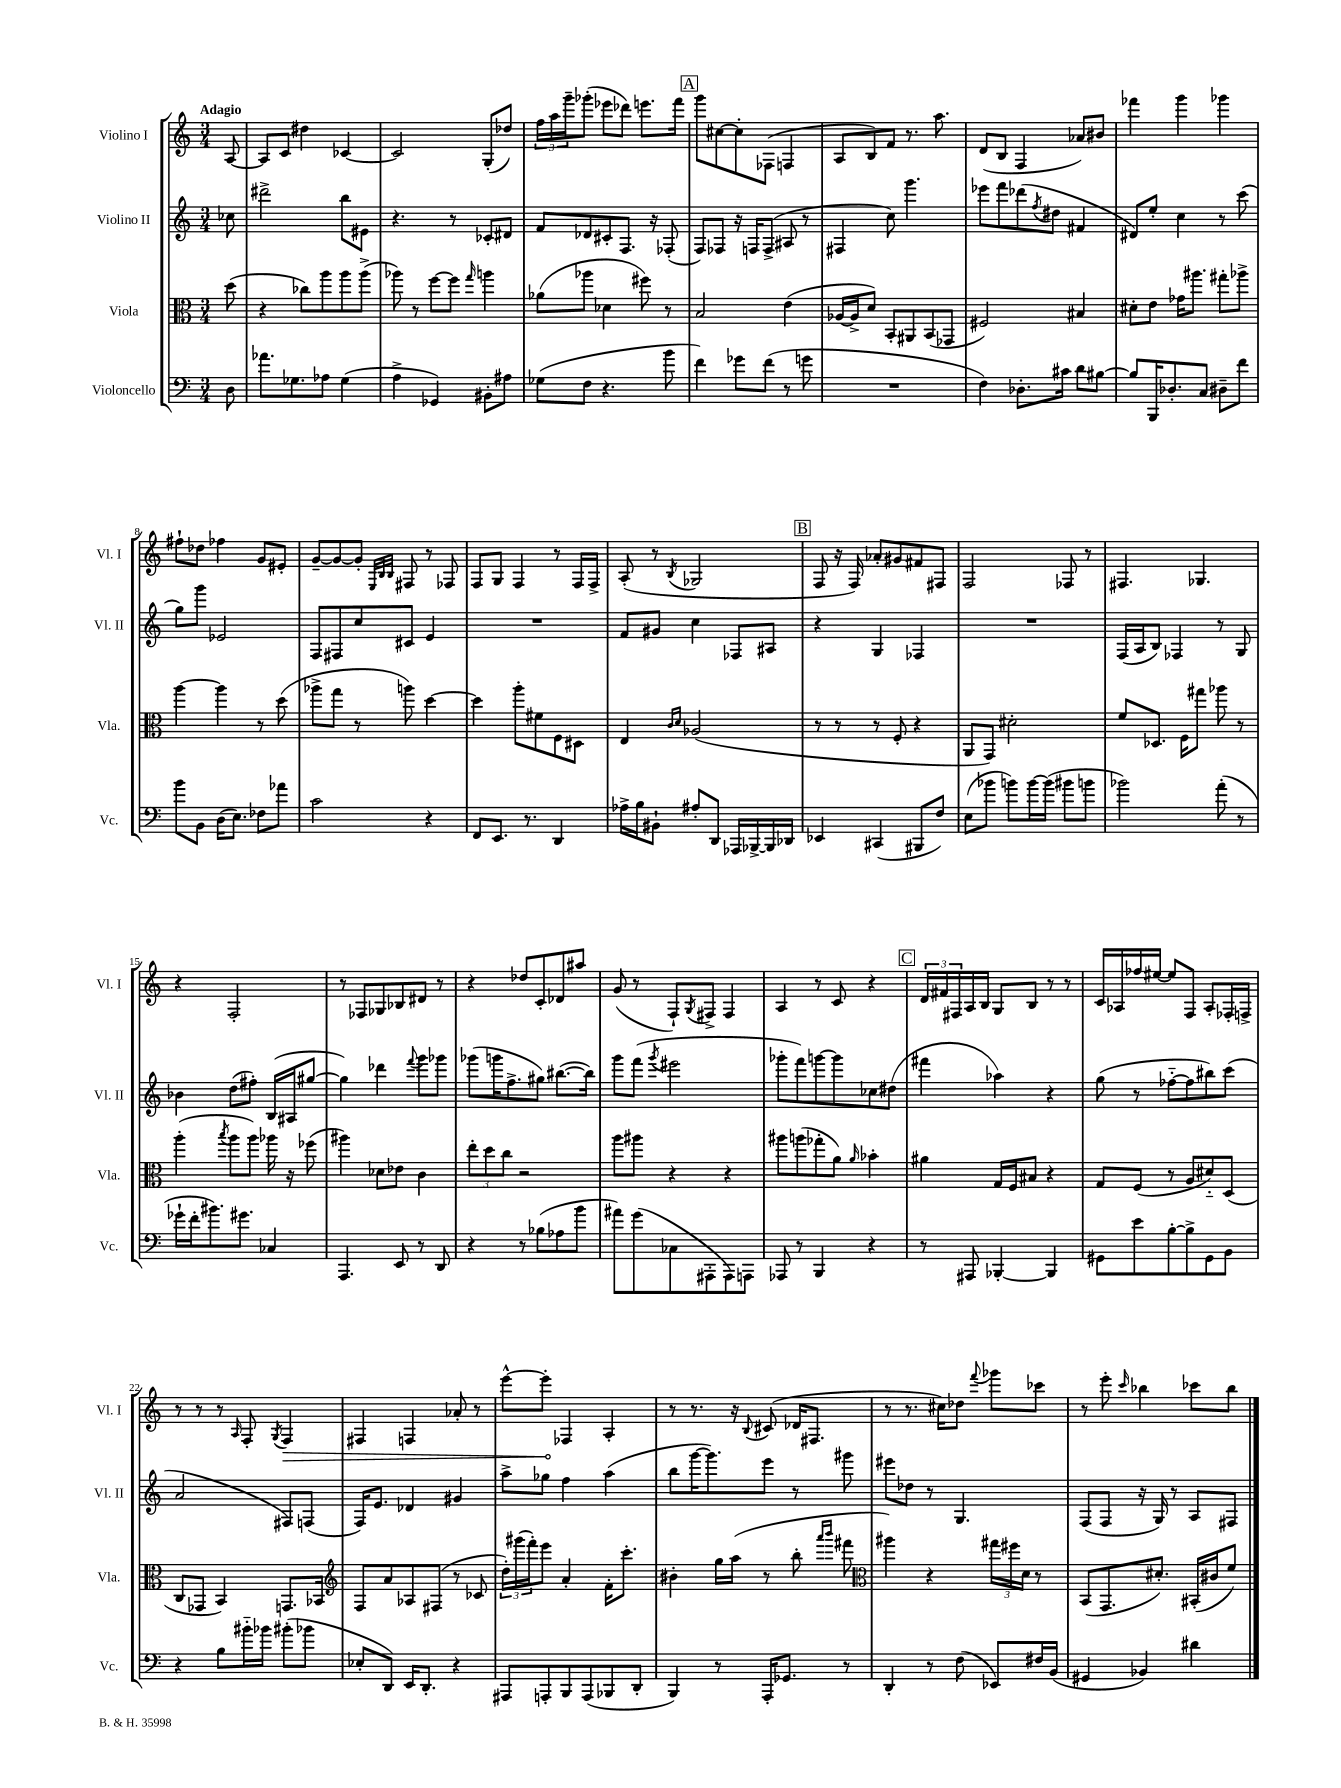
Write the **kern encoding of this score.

**kern	**kern	**kern	**kern
*staff4	*staff3	*staff2	*staff1
*clefF4	*clefC3	*clefG2	*clefG2
*k[]	*k[]	*k[]	*k[]
*M3/4	*M3/4	*M3/4	*M3/4
8D\	(8dd\	8cc-\	[8A/
=	=	=	=
8.a-\L	4r	2ddd#^\	8A/]L
.	.	.	8c/J
8.G-\	.	.	.
.	8cc-\L)	.	4dd#\
8A-\J	8aa\	.	.
(4G-\	8aa\	8bb\L	[4c-/
.	(8aa^\J	8e#\J	.
=	=	=	=
4A^\	8aa-\)	4.r	2c-/]
.	8r	.	.
4GG-/)	[8ff\L	.	.
.	8ff\]J	8r	.
.	16qqgg/	.	.
8BB#'\L	4aa\	8c-'/L	(8G'/L
8A#\J	.	8d#/J	8dd-/J)
=	=	=	=
(8G-\L	(8a-\L	8f/L	24ff\LL
.	.	.	24aa\
.	.	.	24ggg~\J
8F\J	8aa-\J	8d-/	(8ggg-'\J
4.r	4d-\	8c#'/	8eee-\L
.	.	8.F/J	8ddd-\J)
.	8ff#\)	.	8.eee\L
.	.	16r	.
8b\	8r	(8F-'/	.
.	.	.	16fff\Jk
=	=	=	=
4f\)	2B/	8F/L)	8ggg\L
.	.	8F-/J	[8cc#\
8g-\L	.	16r	8cc#'\]
.	.	16F/LK	.
(8f\J	.	(8F^/J	(8F-\J
8r	(4e\	8A#/	4F/
8g\	.	8r	.
=	=	=	=
2.r	[16A-/LL	4F#/	8A/L
.	16A-^/]J	.	.
.	8d/J)	.	8B/)
.	8BB'/L	8cc\)	8f/J
.	8AA#/	4.ggg\	8.r
.	(8BB/	.	.
.	.	.	8.aa\
.	8GG-/J	.	.
=	=	=	=
4F\)	2F#/)	8eee-\L	(8d/L
.	.	8fff\	8B/J
8.D-'\L	.	(8ddd-\	4F/
.	.	8qff/	.
.	.	8dd#\J	.
16c#\Jk	.	.	.
8d\L	4B#/	4f#/	8a-/L)
[8B#\J	.	.	8b#/J
=	=	=	=
8B#/]L	8d#'\L	8d#/L)	4fff-\
16BBB/K	8e\J	8ee'/J	.
8.D-'/	.	.	.
.	16g-\LK	4cc\	4ggg\
.	8.aa#\J	.	.
8C/J	.	.	.
8D#~\L	8gg#'\L	8r	4ggg-\
8f\J	8aa-^\J	(8ccc\	.
=	=	=	=
8b\L	[4aa\	8gg\L)	8ff#`\L
8BB\J	.	8ggg\J	8dd-\J
(16D\LK	4aa\]	2e-/	4ff-\
8.E\J)	.	.	.
8F-\L	8r	.	8g/L
8a-\J	(8dd\	.	8e#'/J
=	=	=	=
2c\	8aa-^\L	8F/L	[8g~/L
.	8gg\J	8F#/	8g/_
.	8r	8cc/	8g'/]J
.	.	.	32qqE/LLL
.	.	.	32qqB/
.	.	.	32qqB/JJJ
.	8aa\)	8c#/J	8F#/
4r	[4dd\	4e/	8r
.	.	.	8F-/
=	=	=	=
8FF/L	4dd\]	2.r	8F/L
8.EE/J	.	.	8G/J
.	8aa'\L	.	4F/
8.r	.	.	.
.	8f#\	.	.
4DD/	8F\	.	8r
.	8D#\J	.	16F/LL
.	.	.	16F^/JJ
=	=	=	=
16A-^\LL	4E/	8f/L	(8A'/
16B\J	.	.	.
8BB#`\J	.	8g#/J	8r
.	16qqc/LL	.	.
.	16qqd/JJ	.	8qB/
8A#'/L	(2A-/	4cc\	2G-/
8DD/J	.	.	.
16AAA-/LL	.	8F-/L	.
[16BBB-^/	.	.	.
16BBB-/]	.	8A#/J	.
16DD-/JJ	.	.	.
=	=	=	=
4EE-/	8r	4r	8F/
.	8r	.	16r
.	.	.	16F/)
(4CC#/	8r	4G/	8a-'/L
.	8F'/	.	8g#/
8BBB#/L	4r	4F-/	8f#/
8F/J)	.	.	8F#/J
=	=	=	=
(8E\L	8AA/L	2.r	2F/
8b-\J	8GG/J)	.	.
8b\L)	2d#'\	.	.
[16b\L	.	.	.
(16b\]JJ	.	.	.
8b#\L	.	.	8F-/
8b\J	.	.	8r
=	=	=	=
2b-\)	8f/L	(16F/LL	4.F#/
.	.	16A/J	.
.	8.D-/J	8B/J)	.
.	.	4F-/	.
.	16F\LK	.	.
.	8gg#\J	.	4.G-/
(8a'\	8aa-\	8r	.
8r	8r	8G/	.
=	=	=	=
16g-`\LL	(4aa'\	4b-\	4r
16f'\J	.	.	.
8.b#\)	.	.	.
.	8qbb/	.	.
.	8aa\L	(8dd\L	2F'/
8.g#\J	.	.	.
.	8aa\J)	8ff#'\J)	.
4C-/	16aa-\	(16B/LL	.
.	16r	16A#/J	.
.	(8ff-\	[8gg#/J	.
=	=	=	=
4.AAA/	4aa#\)	4gg#\])	8r
.	.	.	8F-/L
.	8d-\L	4ddd-\	8G-/
8EE/	8e-\J	.	8B-/
.	.	8qqfff/	.
8r	4c\	8ggg\L	8d#/J
8DD/	.	8ggg-\J	8r
=	=	=	=
4r	12ee'\L	(8ggg-\L	4r
.	12dd\	.	.
.	.	16ggg\K	.
.	12cc\J	.	.
.	.	8.ff^\	.
8r	2r	.	8dd-/L
(8B-\L	.	8gg#\J)	8c'/
8A-\	.	([8.bb#\L	8d-/
8b\J	.	.	8aa#/J
.	.	16bb#\]Jk)	.
=	=	=	=
8a#\L)	8aa\L	8ggg\L	(8g/
(8g\	8aa#\J	(8fff\J	8r
.	.	8qggg/	.
8C-\	4r	2eee#\	8F`/L)
.	.	.	8qG/
8AAA#'\	.	.	8F#^/J
8AAA#\)	4r	.	4F#/
8AAA\J	.	.	.
=	=	=	=
8AAA-/	8aa#\L	8ggg-'\L	4A/
8r	(8aa\	8fff\)	.
4BBB/	8gg-'\	[8ggg\	8r
.	8a\J)	8ggg\]	8c/
.	16qqa/	.	.
4r	4b-'\	8cc-\	4r
.	.	(8dd#\J	.
=	=	=	=
8r	4a#\	4fff#\	24d/LL
.	.	.	24f#/
.	.	.	24F#/
8AAA#/	.	.	16A/
.	.	.	16B/JJ
[4BBB-'/	16G/LL	4aa-\)	8G/L
.	16F/J	.	.
.	8B#/J	.	8B/J
4BBB-/]	4r	4r	8r
.	.	.	8r
=	=	=	=
8GG#\L	8G/L	(8gg\	16c/LL
.	.	.	16A-/
8e\	(8F/J	8r	16ff-/
.	.	.	[16ee#/JJ
[8B'\	8r	[8ff-'~\L	8ee#/]L
8B^\]	8A/L	8ff-\]	8F/J
8GG#\	8d#'~/)	8bb#\)	8A-'/L
8BB\J	(8D/J	(8ccc\J	16F-'/L
.	.	.	16F^/JJ
=	=	=	=
4r	8C/L	2a/	8r
.	8GG-/J	.	8r
8B\L	4BB/)	.	8r
.	.	.	16qqA/
16b#'~\L	.	.	8F'/
16b-\JJ	.	.	.
.	.	.	8qG/
(8b#'\L	8.GG/L	8F#/L)	4F/
8b-\J	.	(8F/J	.
.	16BB-/Jk	.	.
=	=	=	=
*	*clefG2	*	*
8E-'/L	8F/L	16F/LK)	4F#/
.	.	8.e/J	.
8DD/J)	8a/	.	.
16EE/LK	8A-/	4d-/	4F/
8.DD'/J	.	.	.
.	(8F#/J	.	.
4r	8r	4g#/	8a-'/
.	8c-/	.	8r
=	=	=	=
8AAA#/L	24dd'\LL)	8aa^\L	[8eee^^\L
.	(24ggg#\	.	.
.	24fff'\J)	.	.
8AAA'/	8eee\J	8gg-\J	8eee'\]J
8BBB/	4a'/	4ff\	4F-/
(8AAA/	.	.	.
8BBB-/	16f'\LK	(4aa\	4A'/
.	8.ccc'\J	.	.
8DD'/J	.	.	.
=	=	=	=
4BBB/)	4b#'\	8bb\L	8r
.	.	[16ggg\K	8.r
.	.	8.ggg\])	.
8r	16gg\LL	.	.
.	(16aa\JJ	.	16r
.	.	.	8qqB/
16AAA'/LK	8r	8eee\J	(8c#/
8.GG-/J	.	.	.
.	8bb'\	8r	16d-/LK
.	.	.	8.F#/J
.	16qqaaa/LL	.	.
.	16qqbbb/JJ	.	.
8r	8fff#\	8ggg#\	.
=	=	=	=
*	*clefC3	*	*
4DD'/	4aa#\)	8eee#\L	8r
.	.	8dd-\J	8.r
8r	4r	8r	.
.	.	.	16cc#\LK)
(8F\	.	4.G/	8dd-\J
.	.	.	8qqfff/
8EE-/L)	24gg#\LL	.	8ggg-\L
.	24ff#\	.	.
.	24d\JJ	.	.
16F#/L	8r	.	8ccc-\J
(16BB/JJ	.	.	.
=	=	=	=
4GG#/	(8BB/L	(8F/L	8r
.	8.GG/	8F/J	8eee'\
.	.	.	16qqccc/
4BB-/)	.	16r	4bb-\
.	8.d#'/J)	16G/)	.
.	.	8r	.
4d#\	(16BB#'/LL	8A/L	8ccc-\L
.	16c#/J	.	.
.	8f/J)	8F#/J	8bb-\J
==	==	==	==
*-	*-	*-	*-
